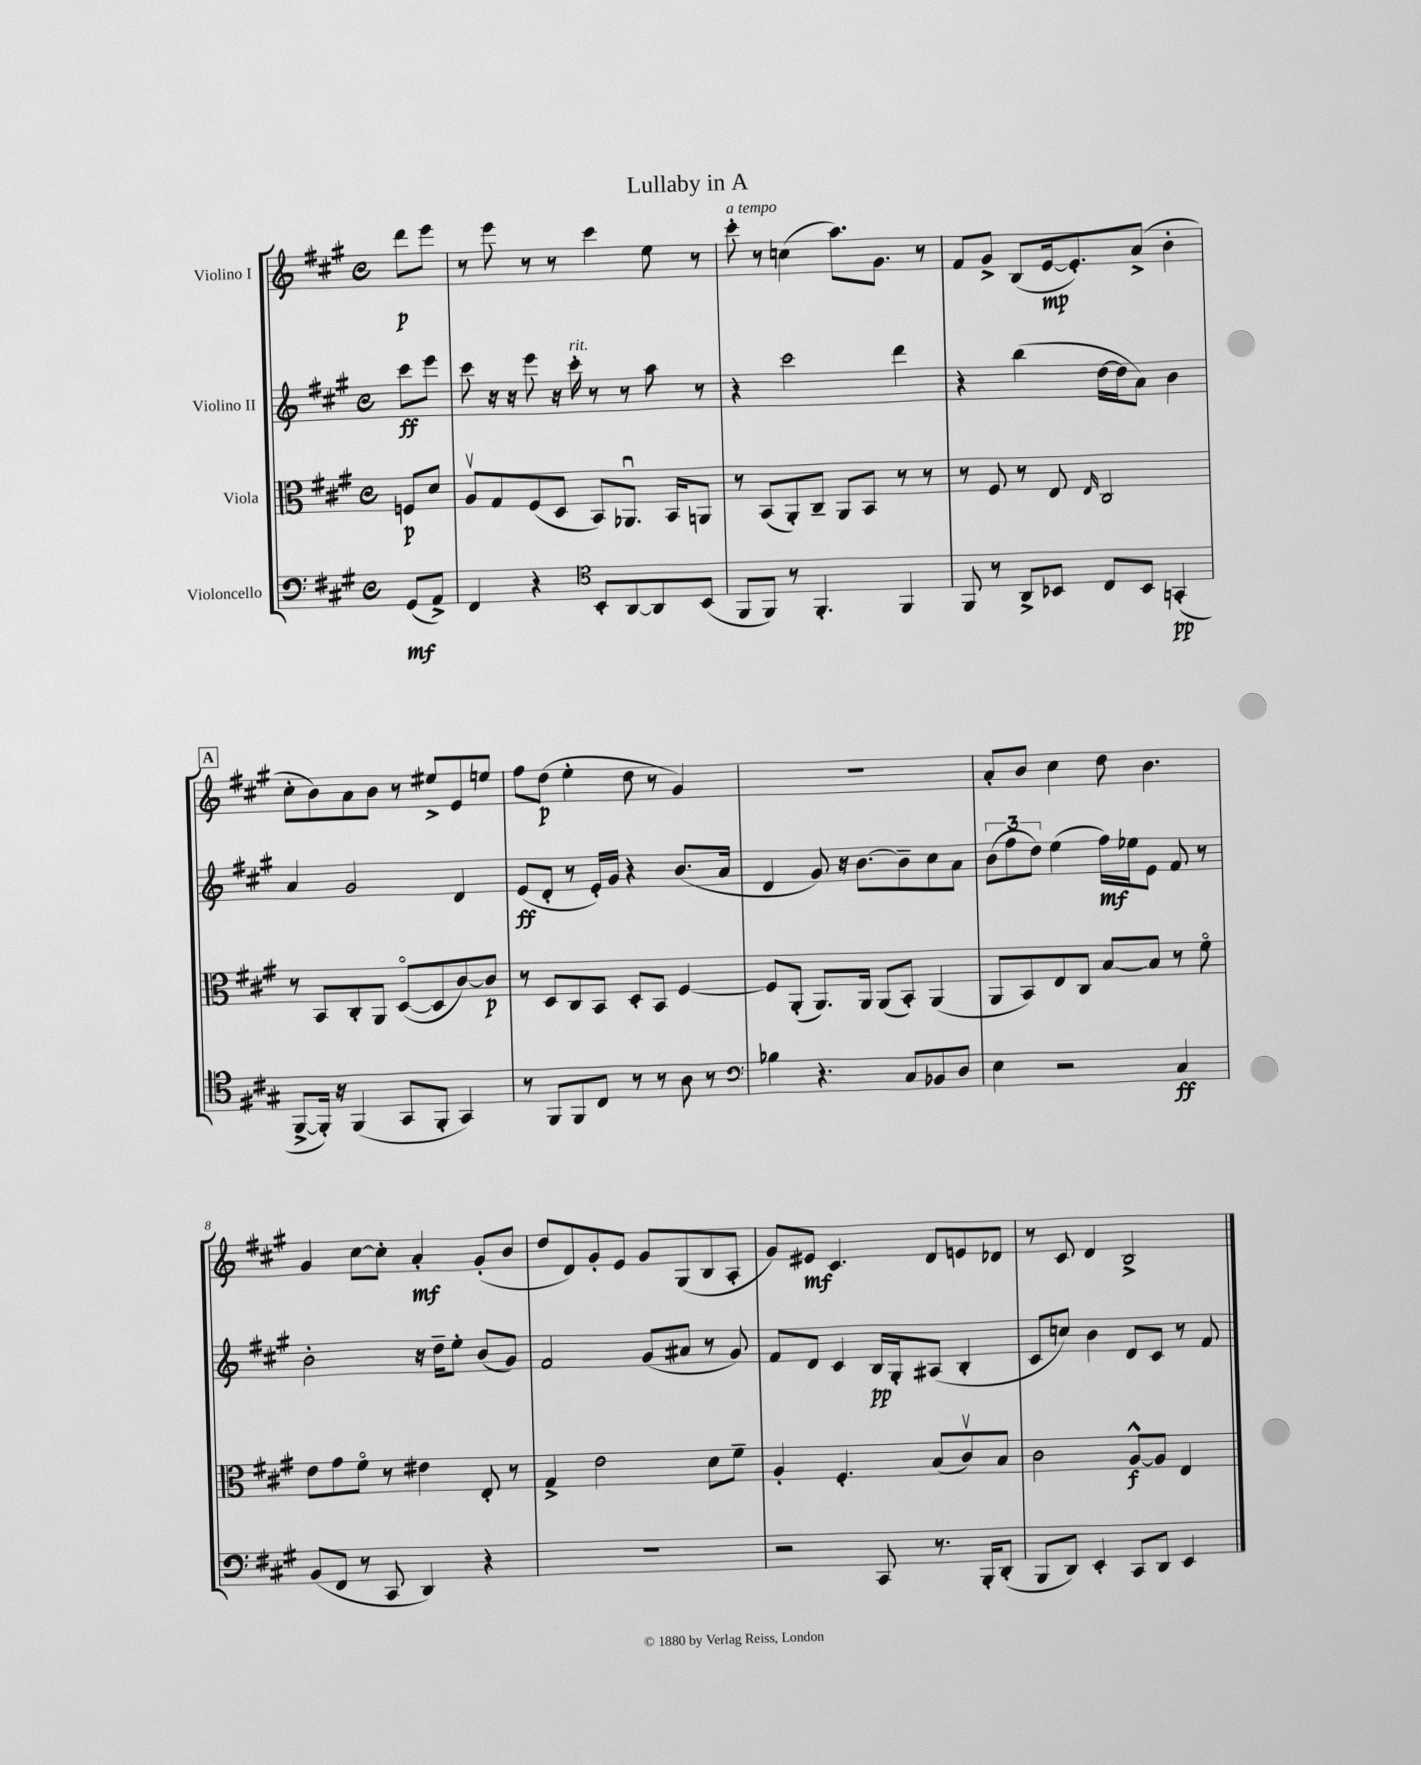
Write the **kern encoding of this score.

**kern	**kern	**kern	**kern
*staff4	*staff3	*staff2	*staff1
*clefF4	*clefC3	*clefG2	*clefG2
*k[f#c#g#]	*k[f#c#g#]	*k[f#c#g#]	*k[f#c#g#]
*M4/4	*M4/4	*M4/4	*M4/4
*met(c)	*met(c)	*met(c)	*met(c)
(8GG#	8F	8ccc#	8ddd
8AA^)	8d	8eee	8eee
=	=	=	=
4FF#	8Av	8ccc#	8r
.	8G#	16r	8eee
.	.	16r	.
4r	(8F#	8eee	8r
.	8D	16r	8r
.	.	16ccc#'	.
*clefC4	*	*	*
8BB'	8BB)	8r	4ccc#
[8AA	8.AA-u	8r	.
8AA]	.	8aa	8ee
.	16BB	.	.
(8BB	8AA	8r	8r
=	=	=	=
8FF#	8r	4r	8ccc#'
8FF#)	(8BB	.	8r
8r	8AA')	2ccc#	(4cc
4.FF#'	8C#~	.	.
.	8AA	.	8.aa)
.	8BB	.	.
.	.	.	8.g#
4FF#	8r	4ddd	.
.	8r	.	8r
=	=	=	=
8FF#	8r	4r	8f#
8r	8F#	.	8g#^
8AA^	8r	(4bb	(8B
8BB-	8E	.	[16e
.	.	.	8.e'])
.	16qqE	.	.
8C#	2C#	[16dd	.
.	.	16dd]	.
8BB-	.	8a)	(8a^
(4GG'	.	4b	4b'
=	=	=	=
[8FF#^	8r	4a	8cc#'
16FF#'])	8BB	.	8b)
16r	.	.	.
(4FF#	8C#'	2g#	8a
.	8AA	.	8b
8GG#	([8Do	.	8r
8FF#'	8D]	.	8ee#^
4GG#)	[8c#)	4d	8e
.	8c#]	.	8ee
=	=	=	=
8r	8r	(8e	8ff#
8FF#	8D	8d'	(8dd
8FF#	8C#	8r	4ee'
8C#	8BB	16e')	.
.	.	16g#	.
8r	8D'	4r	8dd
8r	8BB	.	8r
8A	[4F#	(8.b	4g#)
8r	.	.	.
.	.	16a	.
=	=	=	=
*clefF4	*	*	*
4B-	8F#]	4d	1r
.	(8AA'	.	.
4.r	8.AA)	8g#)	.
.	.	16r	.
.	16AA	[8.b	.
.	(8AA	.	.
8C#	8BB')	8b~]	.
8BB-	(4AA	8cc#	.
8D	.	8a	.
=	=	=	=
4E	8AA	(12b	8a'
.	.	12ff#	.
.	8BB)	.	8b
.	.	12dd)	.
2r	8E	(4ee	4cc#
.	8C#	.	.
.	[8B	16ff#)	8dd
.	.	16ee-	.
.	8B]	8e	4.b
4C#	8r	8f#	.
.	8f#o	8r	.
=	=	=	=
(8BB	8e	2b'	4g#
8FF#	8g#	.	.
8r	8f#o	.	[8cc#
8CC#	8r	.	8cc#']
4DD)	4e#	16r	4a'
.	.	16dd~	.
.	.	8ee'	.
4r	8E'	(8b	(8g#'
.	8r	8g#)	8b
=	=	=	=
1r	4G#^	2f#	8dd
.	.	.	8d)
.	2e	.	8g#'
.	.	.	8e
.	.	(8g#	8g#
.	.	8a#	(8G#
.	8d	8r	8B
.	8f#~	8g#)	8A'
=	=	=	=
2r	4A'	8f#	8g#)
.	.	8d	8e#
.	4.F#'	4c#	4.c#
8CC#	.	16B	.
.	.	16G#'	.
8.r	(8B	(8A#	8d
.	8c#v)	4B'	8e
16BBB'	.	.	.
(8DD'	8B	.	8d-
=	=	=	=
8BBB	2c#	8c#	8r
8DD)	.	8cc)	8c#
4EE'	.	4b	4d
8CC#	[8A^^	8d	2B^
8DD	8A]	8c#	.
4EE	4E	8r	.
.	.	8f#	.
==	==	==	==
*-	*-	*-	*-
